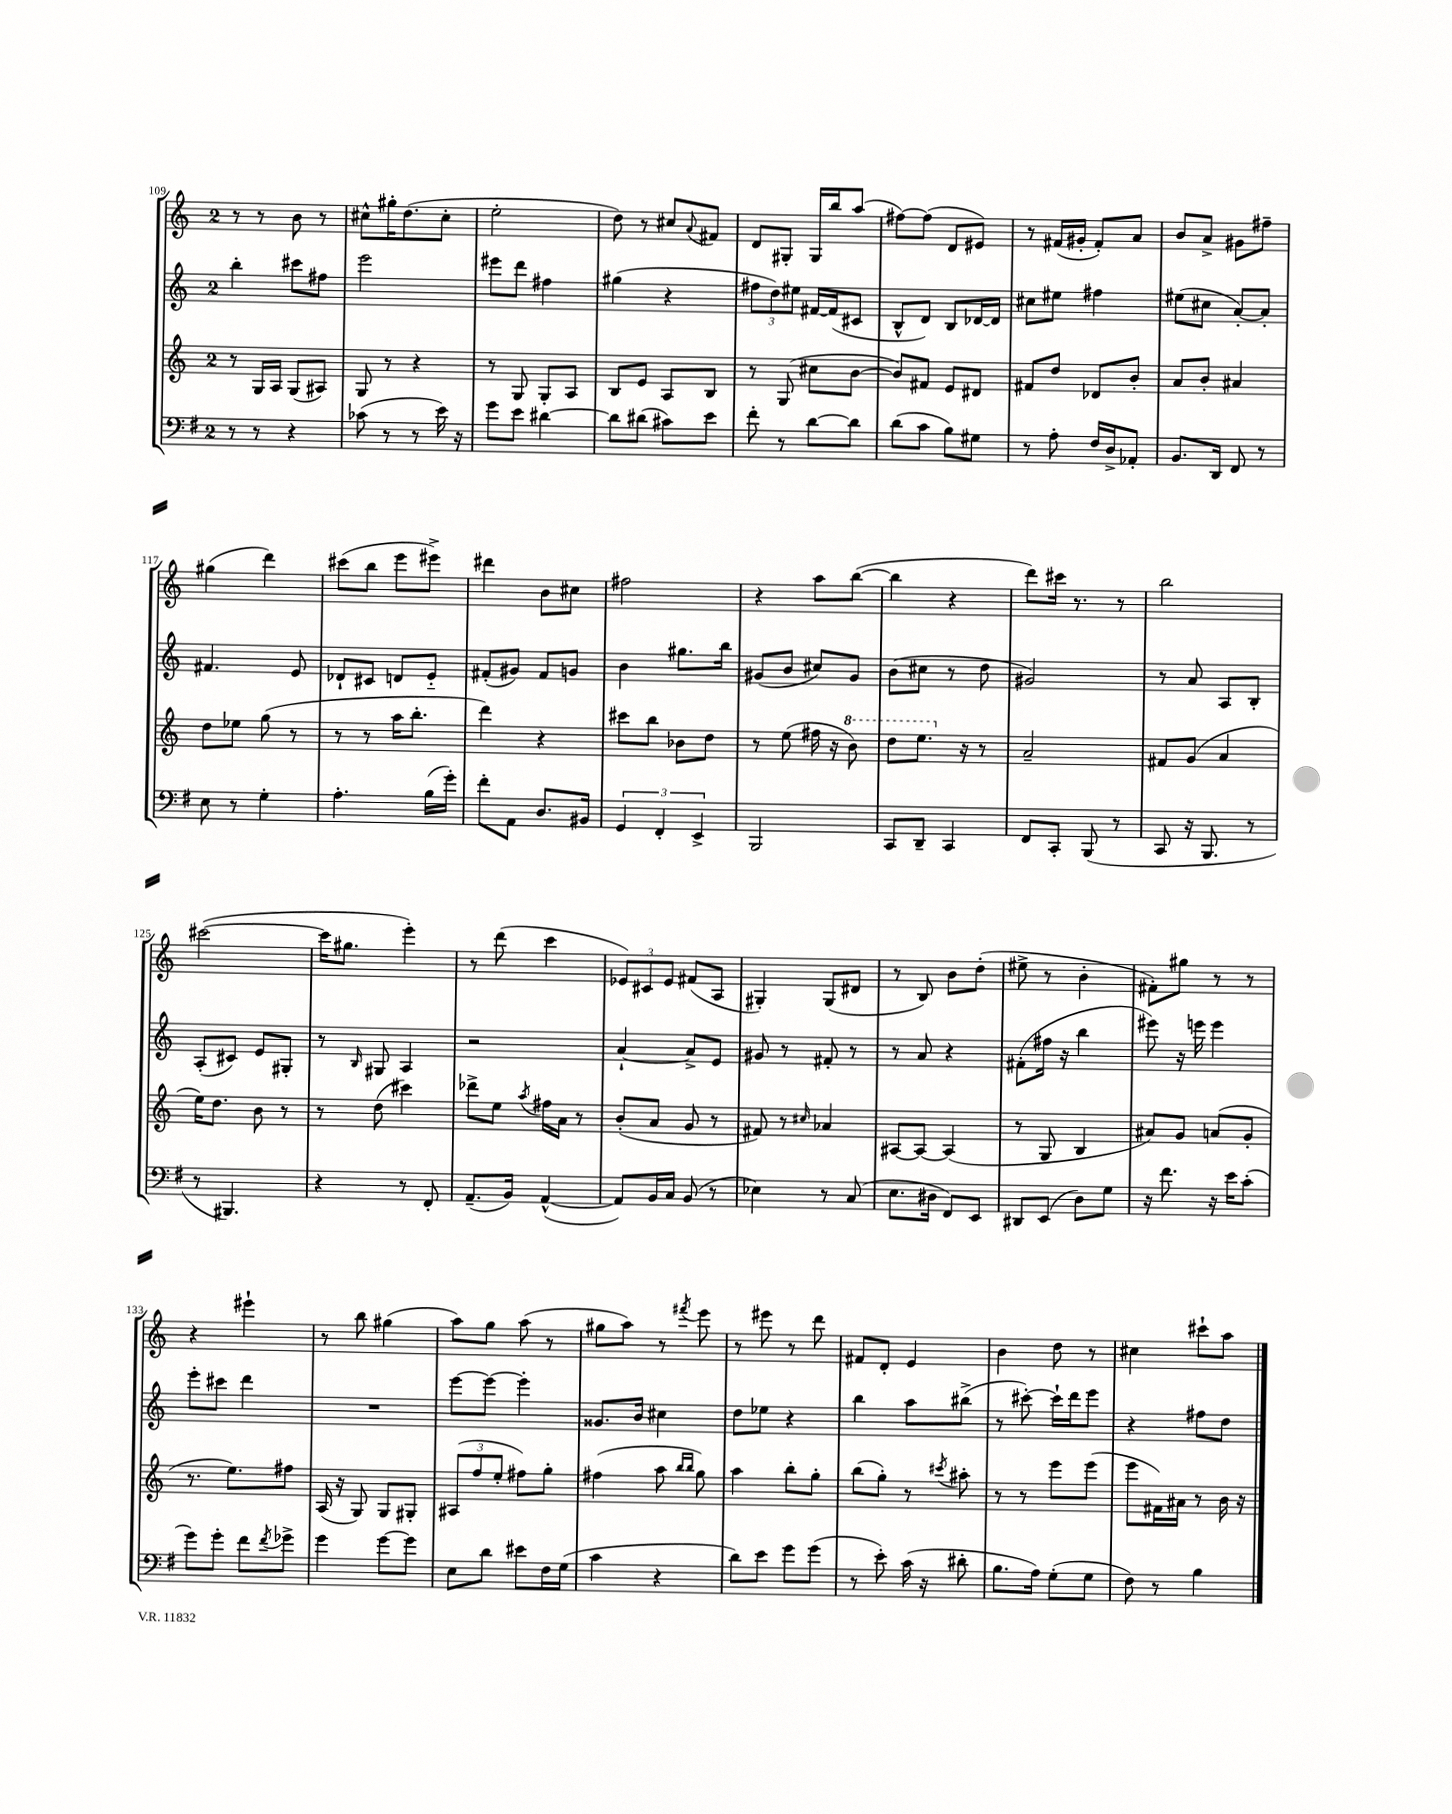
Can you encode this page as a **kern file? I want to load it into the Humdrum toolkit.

**kern	**kern	**kern	**kern
*part4	*part3	*part2	*part1
*staff4	*staff3	*staff2	*staff1
*clefF4	*clefG2	*clefG2	*clefG2
*k[f#]	*k[]	*k[]	*k[]
*M2/4	*M2/4	*M2/4	*M2/4
=109	=109	=109	=109
8r	8r	4bb'\	8r
8r	16G/LL	.	8r
.	16A/JJ	.	.
4r	(8G/L	8ccc#X\L	8b\
.	8A#X/J)	8ff#X\J	8r
=110	=110	=110	=110
(8c-X\	8G/	2eee\	8cc#X^^\L
8r	8r	.	16gg#X'\K
.	.	.	(8.dd\
8r	4r	.	.
16e\)	.	.	8cc#'\J
16r	.	.	.
=111	=111	=111	=111
8g\L	8r	8eee#X\L	2ee'\
8e\J	8G/	8ddd\J	.
[4d#X\	8G'/L	4ff#X\	.
.	8A/J	.	.
=112	=112	=112	=112
8d#\L]	8B/L	(4gg#X\	8dd\)
(8d#X\J	8e/J	.	8r
8c#X\L)	8A/L	4r	8cc#X/L
.	.	.	8qqa/
8e\J	8B/J	.	8f#X/J
=113	=113	=113	=113
8f#'\	8r	12ff#X\L	8d/L
.	.	12dd\)	.
8r	(8G/	.	8G#X'/J
.	.	12ee#X\J	.
[8d\L	8cc#X\L	[16f#X/LL	16G#/LL
.	.	(16f#/J]	16bb/J
8d\J]	[8b\J	8c#X/J	(8aa/J
=114	=114	=114	=114
(8d\L	8b/L])	8B^^/L	[8ff#X\L)
8c\J	8f#X/J	8d/J)	(8ff#\J]
8B\L)	8e/L	8B/L	8d/L
8G#X\J	8d#X/J	[16d-X/L	8e#X/J)
.	.	16d-/JJ]	.
=115	=115	=115	=115
8r	8f#X/L	8cc#X\L	8r
8A'\	8dd/J	8ee#X\J	(16f#X/LL
.	.	.	16g#X'/JJ
16F#/LL	8d-X/L	4ff#X\	8f#'/L)
16D^/J	.	.	.
8AA-X'/J	8b'/J	.	8a/J
=116	=116	=116	=116
8.BB/L	8a/L	(8ee#X\L	8b/L
.	8b'/J	8cc#X\J	8a^/J
16DD/Jk	.	.	.
8FF#/	4a#X/	[8a'/L)	8g#X\L
8r	.	8a'/J]	8ff#X~\J
!!LO:LB:g=z
=117	=117	=117	=117
8E\	8dd\L	4.f#X/	(4gg#X\
8r	8ee-X\J	.	.
4G'\	(8gg\	.	4ddd\)
.	8r	8e/	.
=118	=118	=118	=118
4.A'\	8r	8d-X`/L	(8ccc#X\L
.	8r	8c#X/J	8bb\J
.	16aa\KL	8dn/L	8eee\L
.	8.bb'\J	.	.
(16B\LL	.	8e/J	8eee#X^\J)
16g'\JJ)	.	.	.
=119	=119	=119	=119
8f#'\L	4ddd\)	(8f#X'/L	4ddd#X\
8AA\J	.	8g#X/J)	.
8.D/L	4r	8f#/L	8b\L
.	.	8gn/J	8cc#X\J
16BB#X/Jk	.	.	.
=120	=120	=120	=120
6GG/	8ccc#X\L	4b\	2ff#X\
.	8bb\J	.	.
6FF#'/	.	.	.
.	8b-X\L	8.gg#X\L	.
6EE^/	.	.	.
.	8dd\J	.	.
.	.	16bb\Jk	.
=121	=121	=121	=121
2BBB/	8r	(8g#X/L	4r
.	(8ee\	8b/J	.
.	16ff#X\	8cc#X/L)	8aa\L
.	16r	.	.
*	*8va	*	*
.	8bb\)	8g#/J	([8bb\J
=122	=122	=122	=122
8CC/L	8ddd\L	(8b\L	4bb\]
8DD~/J	8.eee\J	8cc#X\J	.
4CC/	.	8r	4r
*	*X8va	*	*
.	16r	.	.
.	8r	8dd\	.
=123	=123	=123	=123
8FF#/L	2a~/	2g#X/)	8ddd\L)
8CC'/J	.	.	16ccc#X\Jk
.	.	.	8.r
(8BBB/	.	.	.
8r	.	.	8r
=124	=124	=124	=124
8CC/	8f#X/L	8r	2bb\
16r	(8g/J	8a/	.
8.BBB/	.	.	.
.	4a/	8A/L	.
8r	.	8B'/J	.
!!LO:LB:g=z
=125	=125	=125	=125
8r	16ee\KL)	(8A'/L	([2ccc#X\
.	8.dd\J	.	.
4.BBB#X/)	.	8c#X/J)	.
.	8b\	8e/L	.
.	8r	8G#X'/J	.
=126	=126	=126	=126
4r	8r	8r	16ccc#\KL]
.	.	.	8.gg#X\J
.	.	16qqB/	.
.	(8dd\	8G#X/	.
8r	4ccc#X\)	4A/	4eee'\)
8FF#'/	.	.	.
=127	=127	=127	=127
(8.AA~/L	8ddd-X^\L	2r	8r
.	8ee\J	.	(8ddd\
16BB/Jk)	.	.	.
.	8qaa/	.	.
([4AA^^/	16ff#X\LL	.	4ccc\
.	16a\JJ	.	.
.	8r	.	.
=128	=128	=128	=128
8AA/L])	(8b'/L	[4a`/	12e-X/L)
.	.	.	12c#X/
16BB/L	8a/J	.	.
.	.	.	12e-/J
16C/JJ	.	.	.
(8BB/	8g/	8a^/L]	(8f#X/L
8r	8r	8e/J	8A/J
=129	=129	=129	=129
4E-X\)	8f#X/)	8g#X/	4G#X'/)
.	8r	8r	.
.	16qqcc#X/	.	.
8r	4a-X/	8f#X'/	(8G#/L
(8C/	.	8r	8d#X/J
=130	=130	=130	=130
8.E\L	[8A#X/L	8r	8r
.	8A#/J_	8a/	8B/)
16D#X\Jk	.	.	.
8FF#/L)	(4A#/]	4r	8b\L
8EE/J	.	.	(8dd'\J
=131	=131	=131	=131
8DD#X/L	8r	(8f#X'\L	8ee#X^\
(8EE/J	8G/	16ff#X\Jk	8r
.	.	16r	.
8D\L)	4B/	4bb\	4b'\
8G\J	.	.	.
=132	=132	=132	=132
16r	8a#X/L)	8eee#X\)	8f#X'\L)
8.f#\	.	.	.
.	8g/J	16r	8gg#X\J
.	.	16eeen\	.
16r	(8an/L	4eee\	8r
16e\KL	.	.	.
(8c'\J	8g'/J	.	8r
!!LO:LB:g=z
=133	=133	=133	=133
8g\L)	8.r	8eee'\L	4r
8g'\J	.	8ccc#X\J	.
.	8.ee\L)	.	.
8f#\L	.	4ddd\	4eee#X`\
8qf#/	.	.	.
8g-X^\J	8ff#X\J	.	.
=134	=134	=134	=134
4g\	(16A/	2r	8r
.	16r	.	.
.	8G/)	.	8bb\
[8g\L	8G/L	.	(4gg#X\
8g\J]	8G#X'/J	.	.
=135	=135	=135	=135
8E\L	(12A#X/L	[8eee\L	8aa\L)
.	12ff/	.	.
8d\J	.	8eee\J_	8gg\J
.	12ee'/J	.	.
8e#X\L	8ff#X\L)	4eee'\]	(8aa\
16F#\L	8gg'\J	.	8r
(16G\JJ	.	.	.
=136	=136	=136	=136
4c\	(4ff#X\	8.g##X/L	8gg#X\L
.	.	.	8aa\J)
.	.	16b/Jk	.
4r	8aa\	4cc#X\	8r
.	16qqbb/LL	.	.
.	16qqbb/JJ	.	8qfff#X/
.	8gg\)	.	8eee\
=137	=137	=137	=137
8d\L)	4aa\	8dd\L	8r
8e\J	.	8ee-X\J	8eee#X\
8g\L	8bb'\L	4r	8r
(8g\J	8gg'\J	.	8ddd\
=138	=138	=138	=138
8r	(8bb\L	4bb\	8f#X/L
8e'\)	8gg'\J)	.	8d'/J
(16c\	8r	8aa\L	4e/
16r	.	.	.
.	8qccc#X/	.	.
8d#X'\	8aa#X'\	(8bb#X^\J	.
=139	=139	=139	=139
8.B\L	8r	8r	4b\
.	8r	[8ccc#X'\)	.
16A\Jk)	.	.	.
(8G'\L	8eee\L	16ccc#`\LL]	8dd\
.	.	16ddd\J	.
8G\J	(8eee\J	8eee\J	8r
=140	=140	=140	=140
8F#\)	8eee\L	4r	4cc#X\
8r	16f#X\L)	.	.
.	16a#X\JJ	.	.
4B\	8r	8ff#X\L	8ccc#X`\L
.	16b\	8dd\J	8aa\J
.	16r	.	.
==	==	==	==
*-	*-	*-	*-
